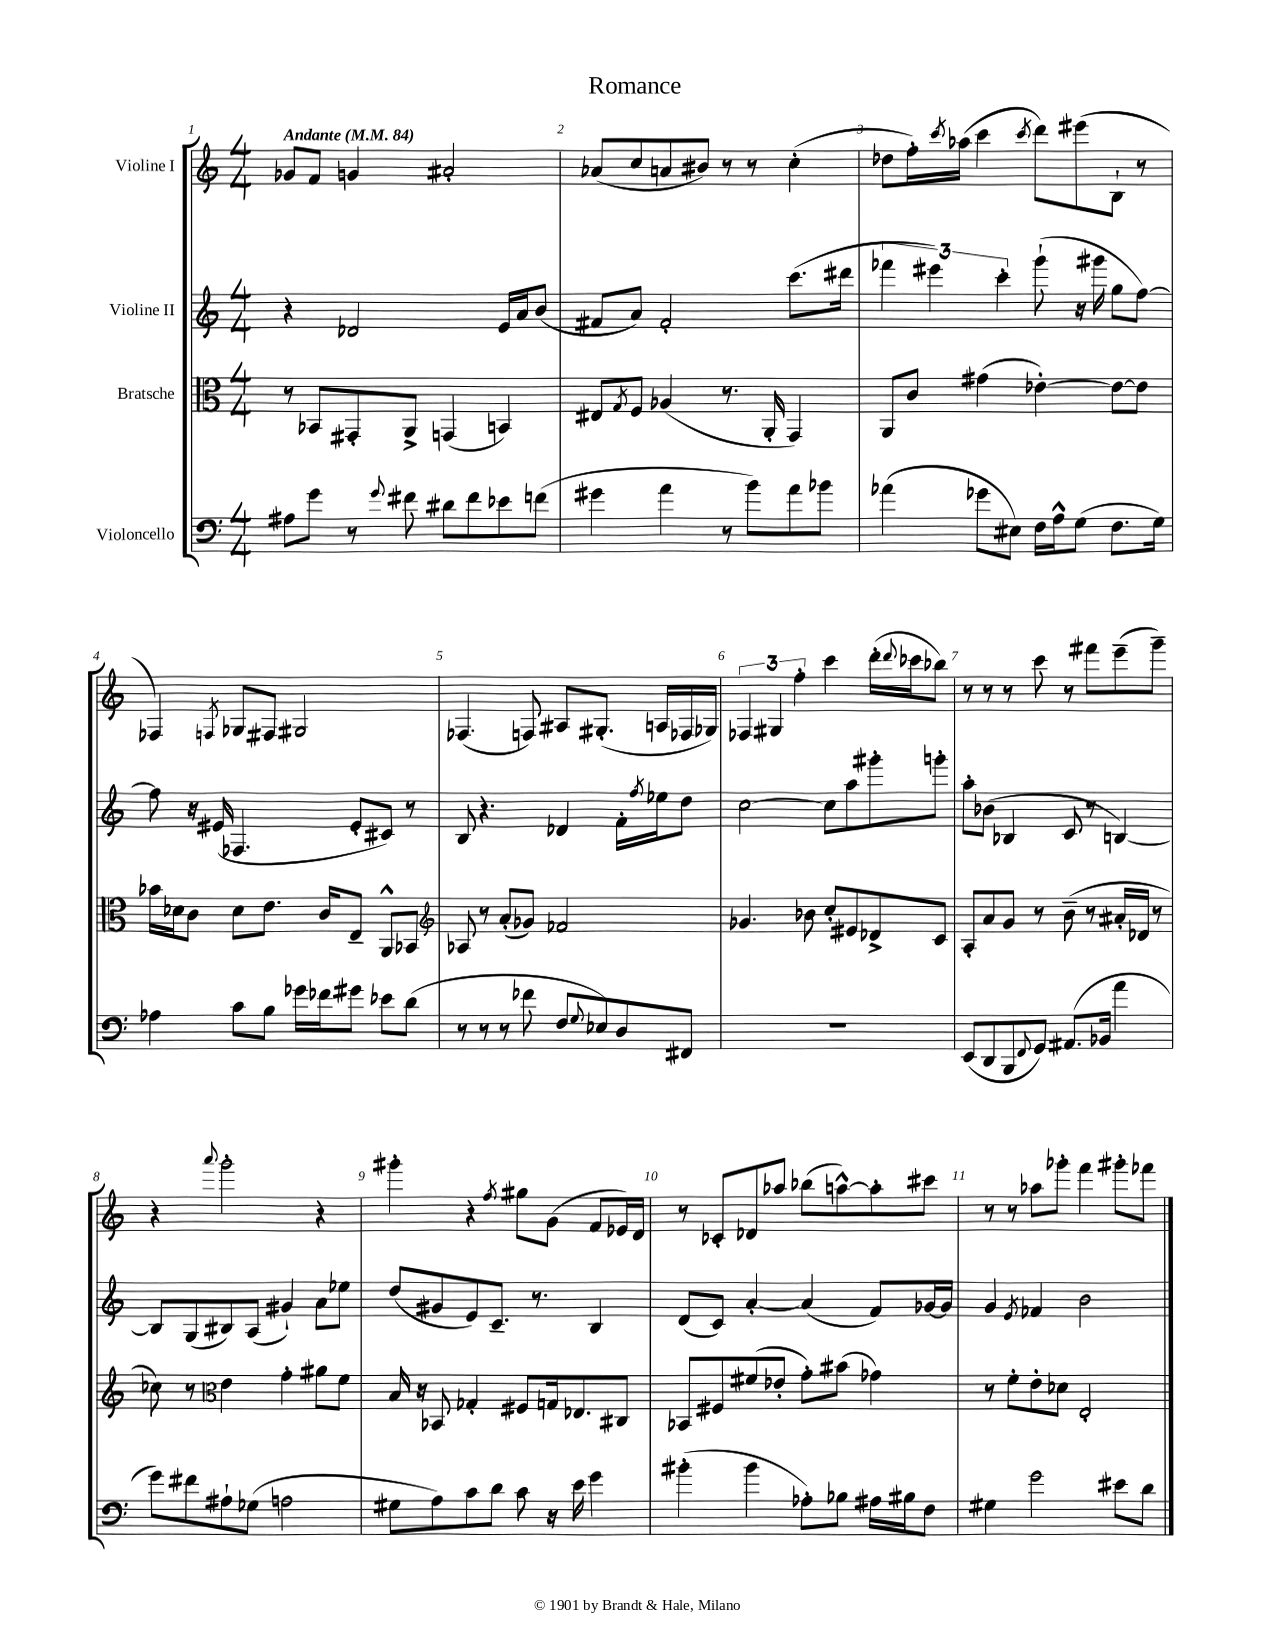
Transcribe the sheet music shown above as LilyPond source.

\header { title = "Romance" }
<<
\new StaffGroup <<
\new Staff = "s0" \with { instrumentName = "Violine I" } {
    \clef treble \key c \major \numericTimeSignature \time 4/4 \tempo "Andante" 4 = 84
    ges'8 f'8 g'4 ais'2-. |
    aes'8( c''8 a'8 bis'8) r8 r8 c''4-.( |
    des''8 f''16-.) \acciaccatura { c'''8 } aes''16( c'''4 \acciaccatura { c'''8 } d'''8) eis'''8( b8-! r8 |
    fes4) \acciaccatura { f8 } ges8 fis8 gis2 |
    fes4.( f8) ais8 gis8.-.( a16 fes16 ges16) |
    \tuplet 3/2 { fes4 gis4 f''4-. } c'''4 d'''16-.( \appoggiatura { d'''8 } ces'''16 bes''8) |
    r8 r8 r8 c'''8 r8 fis'''8 e'''8--( g'''8--) |
    r4 \appoggiatura { a'''8 } g'''2-. r4 |
    gis'''4-. r4 \acciaccatura { f''8 } gis''8 g'8( f'8 ees'16) d'16 |
    r8 ces'8-. des'8 aes''8 bes''8( a''8~-^) a''8-. cis'''8 |
    r8 r8 aes''8 ges'''8-. f'''4 gis'''8-. fes'''8 \bar "|." |
}
\new Staff = "s1" \with { instrumentName = "Violine II" } {
    \clef treble \key c \major \numericTimeSignature \time 4/4
    r4 des'2 e'16 a'16 b'8( |
    fis'8 a'8) fis'2-. c'''8.( dis'''16 |
    \tuplet 3/2 { fes'''4 eis'''4) c'''4-. } g'''8-!( r16 gis'''16 g''8 f''8~) |
    f''8 r16 eis'16( fes4. eis'8-. cis'8) r8 |
    b8 r4. des'4 f'16-. \acciaccatura { f''8 } ees''16 d''8 |
    c''2~ c''8 a''8 gis'''8-. g'''8-. |
    a''8-. bes'8( bes4 c'8 r8 b4~) |
    b8 g8( bis8) a8( gis'4-!) a'8 ees''8 |
    d''8( gis'8 e'8) c'8.-- r8. b4 |
    d'8( c'8) a'4~-. a'4( f'8) ges'16~ ges'16 |
    g'4 \acciaccatura { e'8 } fes'4 b'2 \bar "|." |
}
\new Staff = "s2" \with { instrumentName = "Bratsche" } {
    \clef alto \key c \major \numericTimeSignature \time 4/4
    r8 bes,8 gis,8-. a,8-> g,4( b,4) |
    eis8 \acciaccatura { g8 } f8 aes4( r8. a,16-. g,4) |
    a,8 c'8 gis'4( ees'4~-.) ees'8~ ees'8 |
    bes'16 des'16 c'8 des'8 e'8. c'16 e8-- a,8-^ bes,8 |
    \clef treble aes8 r8 a'8-.( ges'8) fes'2 |
    ges'4. bes'8 c''8-. eis'8 des'8-> c'8 |
    a8-. a'8 g'8 r8 b'8--( r8 ais'16-. des'16 r8 |
    ces''8) r8 \clef alto e'4 g'4-. ais'8 f'8 |
    b16 r16 bes,8 ges4-. fis8 g16 ees8. cis8 |
    bes,8 fis8 fis'8( ees'8-. g'8-.) bis'8( ges'4) |
    r8 f'8-. e'8-. des'8 e2-. \bar "|." |
}
\new Staff = "s3" \with { instrumentName = "Violoncello" } {
    \clef bass \key c \major \numericTimeSignature \time 4/4
    ais8 g'8 r8 \appoggiatura { g'8 } fis'8 dis'8 fis'8 ees'8 f'8( |
    gis'4 a'4 r8 b'8) a'8 bes'8 |
    aes'4( ges'8 eis8) f16 a16-^ g8( f8. g16) |
    aes4 c'8 b8 ges'16 fes'16 gis'8 ees'8 d'8( |
    r8 r8 r8 fes'8 f8 \appoggiatura { g8 } ees8) d8 fis,8 |
    R1 |
    e,8( d,8 b,,8 \appoggiatura { f,8 } g,8) ais,8.( bes,16 a'4 |
    g'8) fis'8 ais8-! ges8( a2 |
    gis8 a8) c'8 d'8 c'8 r16 e'16 g'4 |
    bis'4-.( bis'4 aes8-.) bes8 ais16 bis16 f8 |
    gis4 g'2 eis'8 d'8 \bar "|." |
}
>>
>>
\layout { \context { \Score \override BarNumber.break-visibility = ##(#f #t #t) barNumberVisibility = #all-bar-numbers-visible } }
